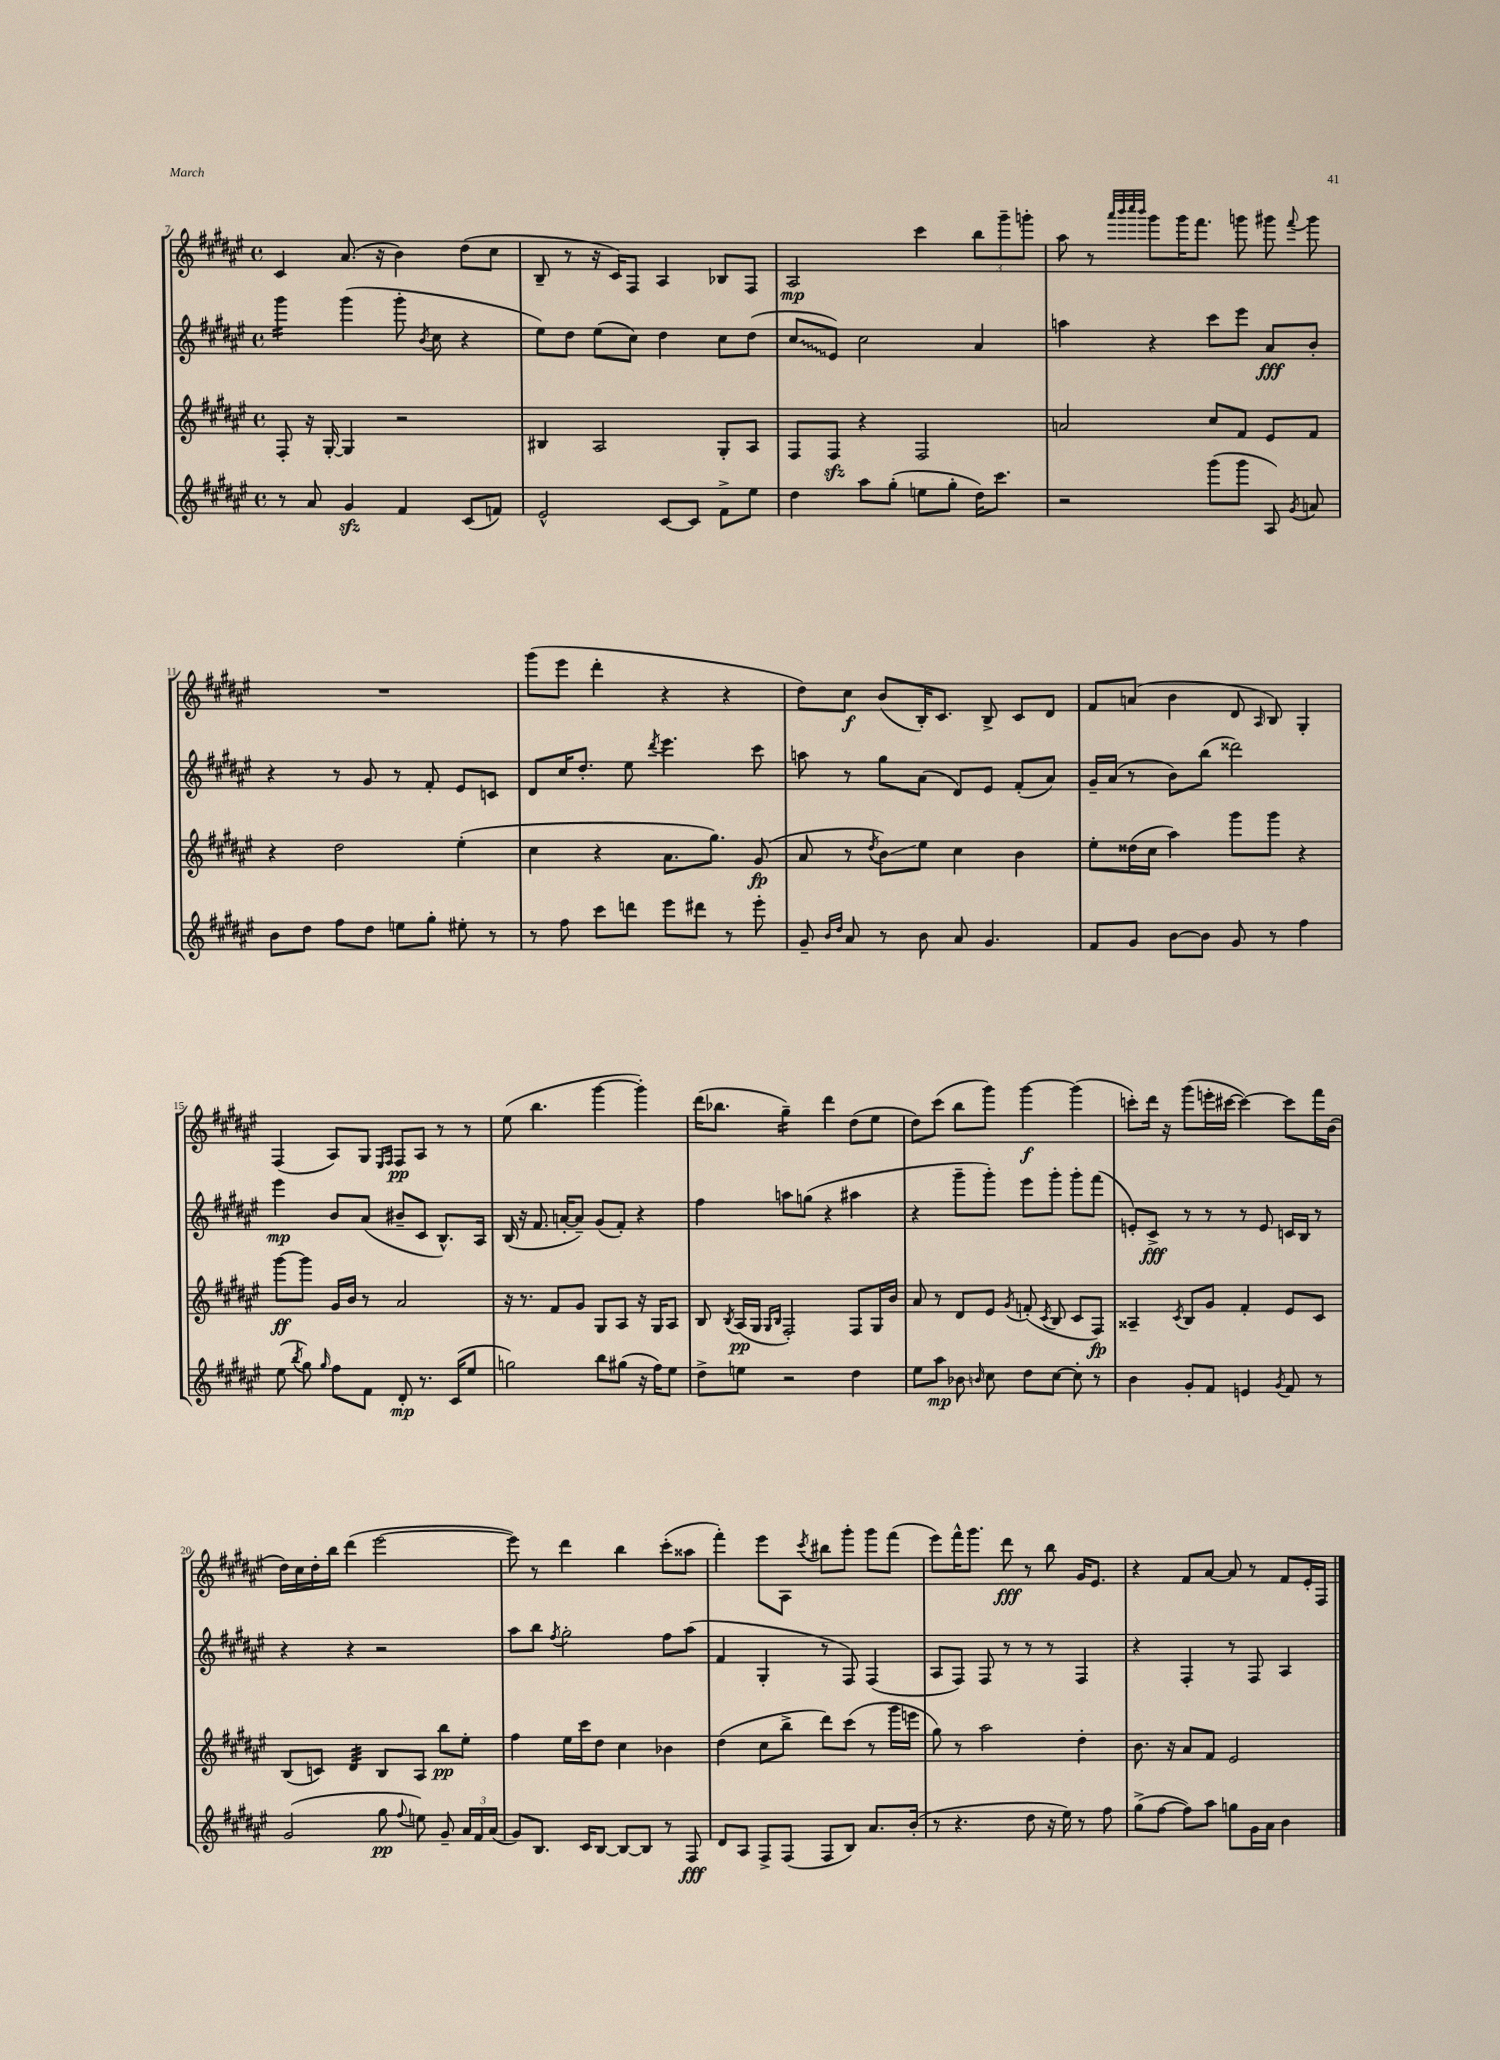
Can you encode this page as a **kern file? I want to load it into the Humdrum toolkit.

**kern	**kern	**kern	**kern
*staff4	*staff3	*staff2	*staff1
*clefG2	*clefG2	*clefG2	*clefG2
*k[f#c#g#d#a#e#]	*k[f#c#g#d#a#e#]	*k[f#c#g#d#a#e#]	*k[f#c#g#d#a#e#]
*M4/4	*M4/4	*M4/4	*M4/4
*met(c)	*met(c)	*met(c)	*met(c)
8r	8F#'	4ggg#	4c#
8a#	16r	.	.
.	[16G#'	.	.
4g#	4G#]	(4ggg#	(8.a#
.	.	.	16r
4f#	2r	8ggg#'	4b)
.	.	8qb	.
.	.	8cc#	.
(8c#	.	4r	(8dd#
8f)	.	.	8cc#
=	=	=	=
2e#^^	4B#	8ee#)	8B~
.	.	8dd#	8r
.	2A#	(8ee#	16r
.	.	.	16c#)
.	.	8cc#)	8F#
[8c#	.	4dd#	4A#
8c#]	.	.	.
8f#^	8G#'	8cc#	8B-
8ee#	8A#	(8dd#	8F#
=	=	=	=
4dd#	8F#	8cc#	2A#
.	8F#	8e#)	.
8aa#	4r	2cc#	.
(8gg#'	.	.	.
8ee	2F#	.	4ccc#
8gg#'	.	.	.
16dd#)	.	4a#	12bb
8.ccc#	.	.	.
.	.	.	12ggg#~
.	.	.	12ggg'
=	=	=	=
2r	2a	4aa	8aa#
.	.	.	8r
.	.	.	32qqaaa#
.	.	.	32qqbbb
.	.	.	32qqcccc#
.	.	.	32qqbbb
.	.	4r	8ggg#
.	.	.	16ggg#
.	.	.	8.fff#
(8ggg#	8cc#	8ccc#	.
8ggg#	8f#	8eee#	8ggg
8A#)	8e#	8a#	8ggg#
8qg#	.	.	8qqfff#
8a	8f#	8b'	8ggg#
=	=	=	=
8b	4r	4r	1r
8dd#	.	.	.
8ff#	2dd#	8r	.
8dd#	.	8g#	.
8ee	.	8r	.
8gg#'	.	8f#'	.
8ee#'	(4ee#'	8e#	.
8r	.	8c	.
=	=	=	=
8r	4cc#	8d#	(8ggg#
8ff#	.	16cc#	8eee#
.	.	8.dd#'	.
8ccc#	4r	.	4ddd#'
8ddd	.	8ee#	.
.	.	8qddd#	.
8eee#	8.a#	4.eee#	4r
8ddd#	.	.	.
.	8.gg#)	.	.
8r	.	.	4r
8eee#'	(8g#	8ccc#	.
=	=	=	=
8g#~	8a#	8aa	8dd#)
16qqb	.	.	.
16qqdd#	.	.	.
8a#	8r	8r	8cc#
.	8qdd#	.	.
8r	8b)	8gg#	(8b
8b	8ee#	(8a#	16B')
.	.	.	8.c#
8a#	4cc#	8d#)	.
4.g#	.	8e#	8B^
.	4b	(8f#'	8c#
.	.	8a#)	8d#
=	=	=	=
8f#	8ee#'	16g#~	8f#
.	.	(16a#	.
8g#	(16dd##	8r	(8a
.	16cc#	.	.
[8b	4aa#)	8b)	4b
8b]	.	(8bb	.
8g#	8ggg#	2ddd##)	8d#
.	.	.	16qqA#
8r	8ggg#	.	8B)
4ff#	4r	.	4G#'
=	=	=	=
(8ee#	[8ggg#	4eee#	(4F#
8qbb	.	.	.
8gg#)	8ggg#]	.	.
16qqgg#	.	.	.
8ff#	16g#	8b	8A#)
.	16b	.	.
8f#	8r	(8a#	8G#
.	.	.	16qqE#
.	.	.	16qqF#
8d#'	2a#	8b#~	8F#
8.r	.	8c#	8A#
.	.	8.B^^)	8r
(16c#	.	.	.
8ee#	.	.	8r
.	.	16A#	.
=	=	=	=
2gg)	16r	(16B	(8ee#
.	8.r	16r	.
.	.	8.f#	4.bb
.	8f#	.	.
.	.	[16a'	.
.	8g#	8a~])	.
8bb	8G#	(8g#	[4ggg#
(8gg#	8A#	8f#')	.
16r	16r	4r	4ggg#'])
16ff#)	16G#	.	.
8ee#	8A#	.	.
=	=	=	=
8dd#^	8B	4ff#	(16ddd#
.	.	.	8.bb-
.	8qB	.	.
8ee	(16A#	.	.
.	16G#	.	.
.	16qqG#	.	.
.	16qqB	.	.
2r	2F#')	8aa	4gg#~)
.	.	(8gg	.
.	.	4r	4ddd#
4dd#	8F#	4aa#	(8dd#
.	16G#	.	8ee#
.	16b	.	.
=	=	=	=
8ee#	8a#	4r	8dd#)
8aa#	8r	.	(8ccc#
8b-	8d#	8ggg#~	8bb
16qqb	.	.	.
8cc#	8e#	8ggg#')	8ggg#)
.	8qg#	.	.
8dd#	(8f'	8eee#	[4ggg#
.	8qc#	.	.
[8cc#	8B	8ggg#'	.
8cc#']	8c#	8ggg#'	(4ggg#]
8r	8F#)	(8fff#	.
=	=	=	=
4b	4A##~	8e')	8ccc')
.	.	8c#^	16ddd#
.	.	.	16r
.	8qc#	.	.
8g#'	8B	8r	(8ggg#
8f#	8g#	8r	16eee'
.	.	.	[16ccc#
4e	4f#'	8r	4ccc#_)
.	.	8e	.
8qg#	.	.	.
8f#	8e#	16c	8ccc#]
.	.	16B	.
8r	8c#	8r	16fff#
.	.	.	(16b
=	=	=	=
(2g#	(8B	4r	16dd#)
.	.	.	16cc#
.	8c)	.	16dd#'
.	.	.	16bb
.	4d#	4r	(4ddd#
8gg#	8B	2r	[2eee#
8qqff#	.	.	.
8ee)	8A#	.	.
8g#~	8bb	.	.
24a#	8ee#'	.	.
24f#	.	.	.
(24a#	.	.	.
=	=	=	=
8g#)	4ff#	8aa#	8eee#])
8.B	.	8bb	8r
.	.	8qff#	.
.	16ee#	2gg#'	4ddd#
16c#	16ccc#	.	.
[8B	8dd#	.	.
8B_	4cc#	.	4bb
8B]	.	.	.
8r	4b-	8ff#	(8ccc#'
8F#	.	(8aa#	8aa##
=	=	=	=
8d#	(4dd#	4f#	4fff#')
8A#	.	.	.
8F#^	8cc#	4G#'	8eee#
(8F#	8bb^	.	8A#
.	.	.	8qccc#
8F#	8ddd#)	8r	8bb#
8B)	(8ccc#	8F#)	8ggg#'
8.a#	8r	(4F#	8ggg#
.	16ggg#	.	(8fff#
(16b'	16eee	.	.
=	=	=	=
8r	8gg#)	8A#	8eee#)
4.r	8r	8F#)	16fff#^^
.	.	.	8.ggg#
.	2aa#	8F#	.
.	.	8r	8ddd#
8dd#	.	8r	8r
16r	.	8r	8bb
16ee#)	.	.	.
8r	4dd#'	4F#	16g#
.	.	.	8.e#
8ff#	.	.	.
=	=	=	=
(8gg#^	8.b	4r	4r
[8ff#	.	.	.
.	16r	.	.
8ff#])	8a#	4F#'	8f#
8aa#	8f#	.	[8a#
8gg	2e#	8r	8a#]
16g#	.	8F#	8r
16a#	.	.	.
4b	.	4A#	8f#
.	.	.	16e#'
.	.	.	16F#
==	==	==	==
*-	*-	*-	*-
